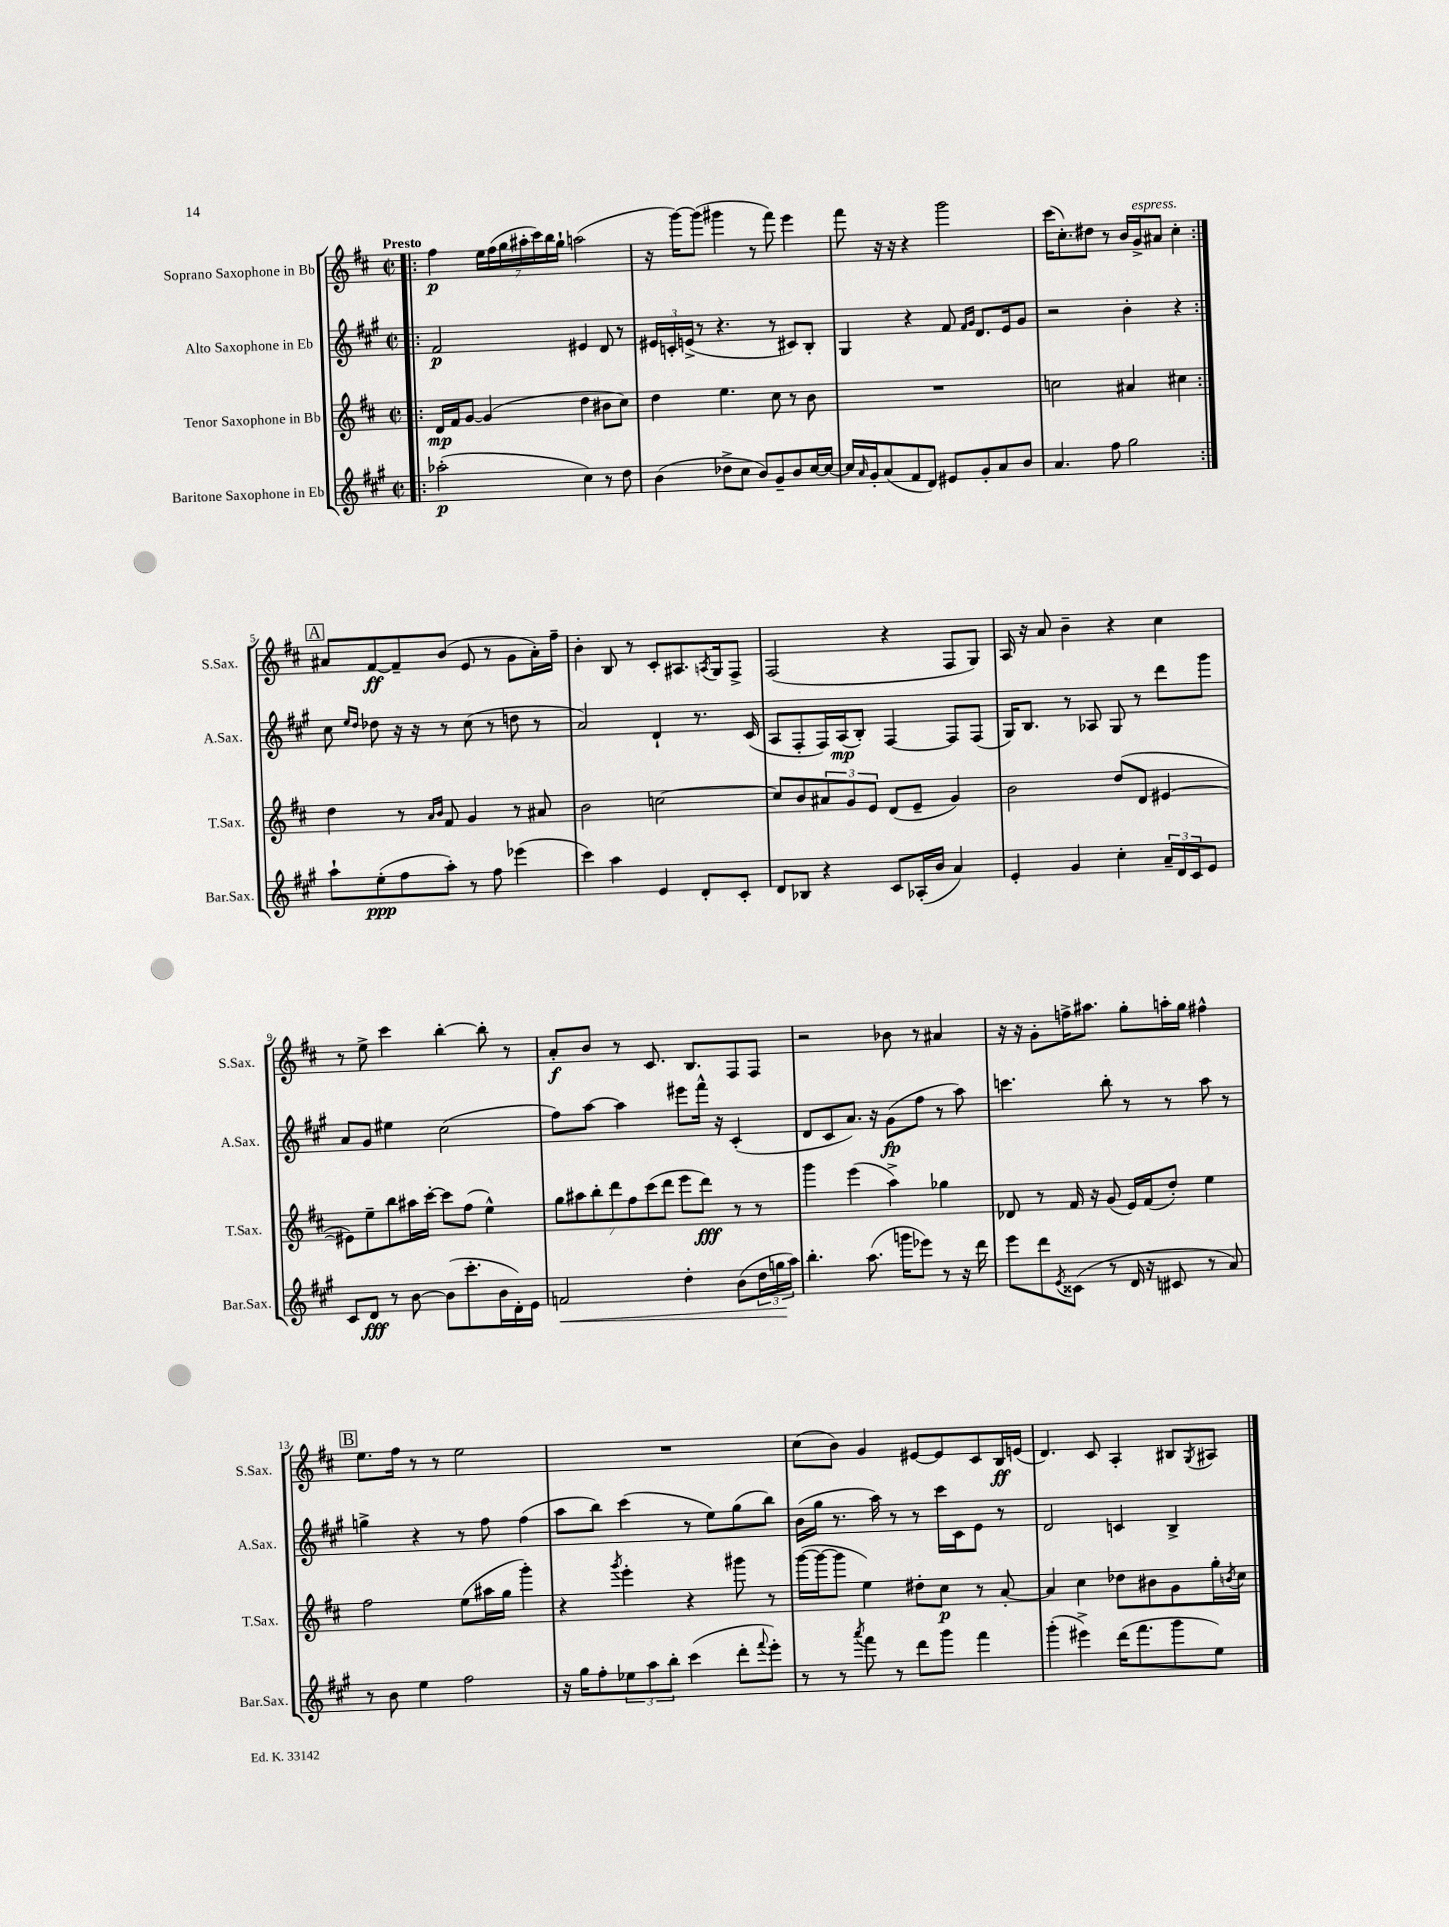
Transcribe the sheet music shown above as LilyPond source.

<<
\new StaffGroup <<
\new Staff = "s0" \with { instrumentName = "Soprano Saxophone in Bb" shortInstrumentName = "S.Sax." } {
    \clef treble \key d \major \defaultTimeSignature \time 2/2 \tempo "Presto"
    \repeat volta 2 { \bar ".|:" fis''4\p \tuplet 7/4 { e''16 fis''16( g''16 ais''16-. cis'''16) b''16 g''16-! } a''2( |
    r16 g'''16~) g'''8( gis'''4 r8 fis'''8) e'''4 |
    fis'''8 r16 r16 r4 g'''2 |
    cis'''16( cis''8.-.) dis''8 r8 b'16 g'16->^\markup { \italic "espress." } ais'8 cis''4-. | }
    \mark \markup { \box "A" } ais'8 fis'8~\ff fis'8-- b'8( e'8 r8 g'8 ais'16-.) fis''16-- |
    b'4-. b8 r8 cis'8-. ais8. \acciaccatura { a8 } g16 fis8-> |
    fis2( r4 fis8 g8) |
    a16 r16 a'8 b'4-- r4 cis''4 |
    r8 e''8-> cis'''4 b''4~-. b''8-. r8 |
    a'8-.\f b'8 r8 cis'8. b8. fis8 fis8 |
    r2 bes'8 r8 ais'4 |
    r16 r16 g'8-. f''16-> ais''8. g''8-. a''16-. g''16 fis''4-^ |
    \mark \markup { \box "B" } e''8. fis''16 r8 r8 e''2 |
    R1 |
    cis''8( b'8) g'4 eis'8~ eis'8 cis'8 b16\ff e'16( |
    d'4.) cis'8 a4-. bis8 \acciaccatura { g8 } ais8 \bar "|." |
}
\new Staff = "s1" \with { instrumentName = "Alto Saxophone in Eb" shortInstrumentName = "A.Sax." } {
    \clef treble \key a \major \defaultTimeSignature \time 2/2
    \repeat volta 2 { \bar ".|:" fis'2\p eis'4 d'8 r8 |
    \tuplet 3/2 { eis'16 c'16-. e'16->( } r8 r4. r8 cis'8) b8-. |
    gis4 r4 fis'8 \grace { fis'16 gis'16 } d'8. e'16 gis'8 |
    r2 b'4-. r4 | }
    \mark \markup { \box "A" } cis''8 \grace { e''16 d''16 } des''8 r16 r16 r8 cis''8( r8 d''8 r8 |
    a'2) d'4-! r8. cis'16( |
    a8 fis8-. fis16) a16\mp( b8-.) fis4~ fis8 fis8( |
    gis16) b8. r8 aes8 gis8 r8 d'''8 gis'''8 |
    a'8 gis'8 eis''4 cis''2( |
    fis''8) a''8~ a''4 eis'''8 fis'''16-^ r16 cis'4-.( |
    d'8 cis'8 a'8.) r16 gis'8\fp( fis''8 r8 a''8) |
    c'''4. b''8-. r8 r8 a''8 r8 |
    \mark \markup { \box "B" } g''4-> r4 r8 fis''8 fis''4( |
    a''8 b''8) cis'''4( r8 e''8) gis''8( b''8) |
    b'16( gis''16 r8. a''16) r8 r8 cis'''16 cis'16 e'8 r8 |
    d'2 c'4 b4-> \bar "|." |
}
\new Staff = "s2" \with { instrumentName = "Tenor Saxophone in Bb" shortInstrumentName = "T.Sax." } {
    \clef treble \key d \major \defaultTimeSignature \time 2/2
    \repeat volta 2 { \bar ".|:" d'16\mp fis'16 g'8~ g'4( d''4 bis'8 cis''8) |
    d''4 e''4. cis''8 r8 b'8 |
    R1 |
    c''2 ais'4 cis''4 | }
    \mark \markup { \box "A" } d''4 r8 \grace { a'16 b'16 } fis'8 g'4 r8 ais'8 |
    b'2 c''2~ |
    c''8 b'8 \tuplet 3/2 { ais'8 g'8 e'8 } d'8( e'8-- g'4) |
    b'2 d''8( d'8 eis'4~ |
    eis'8) e''8-- b''8 ais''16 cis'''16~-. cis'''8 fis''8( e''4-^) |
    \tuplet 7/4 { g''8 ais''8 b''8-. d'''8 fis''8 cis'''8( d'''8 } e'''8 d'''8\fff) r8 r8 |
    g'''4 e'''4( a''4->) ges''4 |
    des'8 r8 fis'16 r16 g'8( e'16) fis'16( d''8-.) e''4 |
    \mark \markup { \box "B" } fis''2 e''8( ais''16 g''16 g'''4-.) |
    r4 \acciaccatura { g'''8 } e'''4-. r4 gis'''8 r8 |
    g'''16~( g'''16~ g'''8 e''4) dis''8-. cis''8\p r8 a'8~-. |
    a'4 cis''4 des''8 bis'8 g'8 g''16-. \acciaccatura { b'8 } cis''16 \bar "|." |
}
\new Staff = "s3" \with { instrumentName = "Baritone Saxophone in Eb" shortInstrumentName = "Bar.Sax." } {
    \clef treble \key a \major \defaultTimeSignature \time 2/2
    \repeat volta 2 { \bar ".|:" aes''2-.\p( cis''4) r8 d''8 |
    b'4( des''8-> cis''8 b'8) gis'8-- b'8 cis''16~ cis''16~ |
    cis''16 \grace { a'16 } gis'16-. a'8( fis'8 d'8) eis'8 gis'8-. a'8 b'8 |
    a'4. fis''8 gis''2 | }
    \mark \markup { \box "A" } a''8-! e''8-.\ppp( fis''8 a''8-.) r8 fis''8 ees'''4( |
    cis'''4) a''4 e'4 d'8-. cis'8-. |
    d'8 bes8 r4 cis'8 aes16-.( b'16 a'4) |
    e'4-. gis'4 cis''4-. \tuplet 3/2 { a'16-- d'16 cis'16 } e'8 |
    cis'8 d'8\fff r8 b'8~ b'8( cis'''8.-. b'16 d'16-.) e'16 |
    f'2\< d''4-. b'8( \tuplet 3/2 { d''16 g''16\! a''16) } |
    b''4.-. a''8.( g'''16 ees'''8) r8 r16 d'''16 |
    e'''8 d'''8 \acciaccatura { e'8 } cisis'8( r8 d'16 r16 cis'8 r8 a'8) |
    \mark \markup { \box "B" } r8 b'8 e''4 fis''2 |
    r16 gis''16 fis''8-. \tuplet 3/2 { ees''8 a''8 b''8-. } cis'''4( d'''8-. \appoggiatura { fis'''8 } e'''8-.) |
    r8 r8 \acciaccatura { a'''8 } fis'''8 r8 d'''8 gis'''8 fis'''4 |
    gis'''4-.( eis'''4->) d'''16( fis'''8. gis'''8 e''8) \bar "|." |
}
>>
>>
